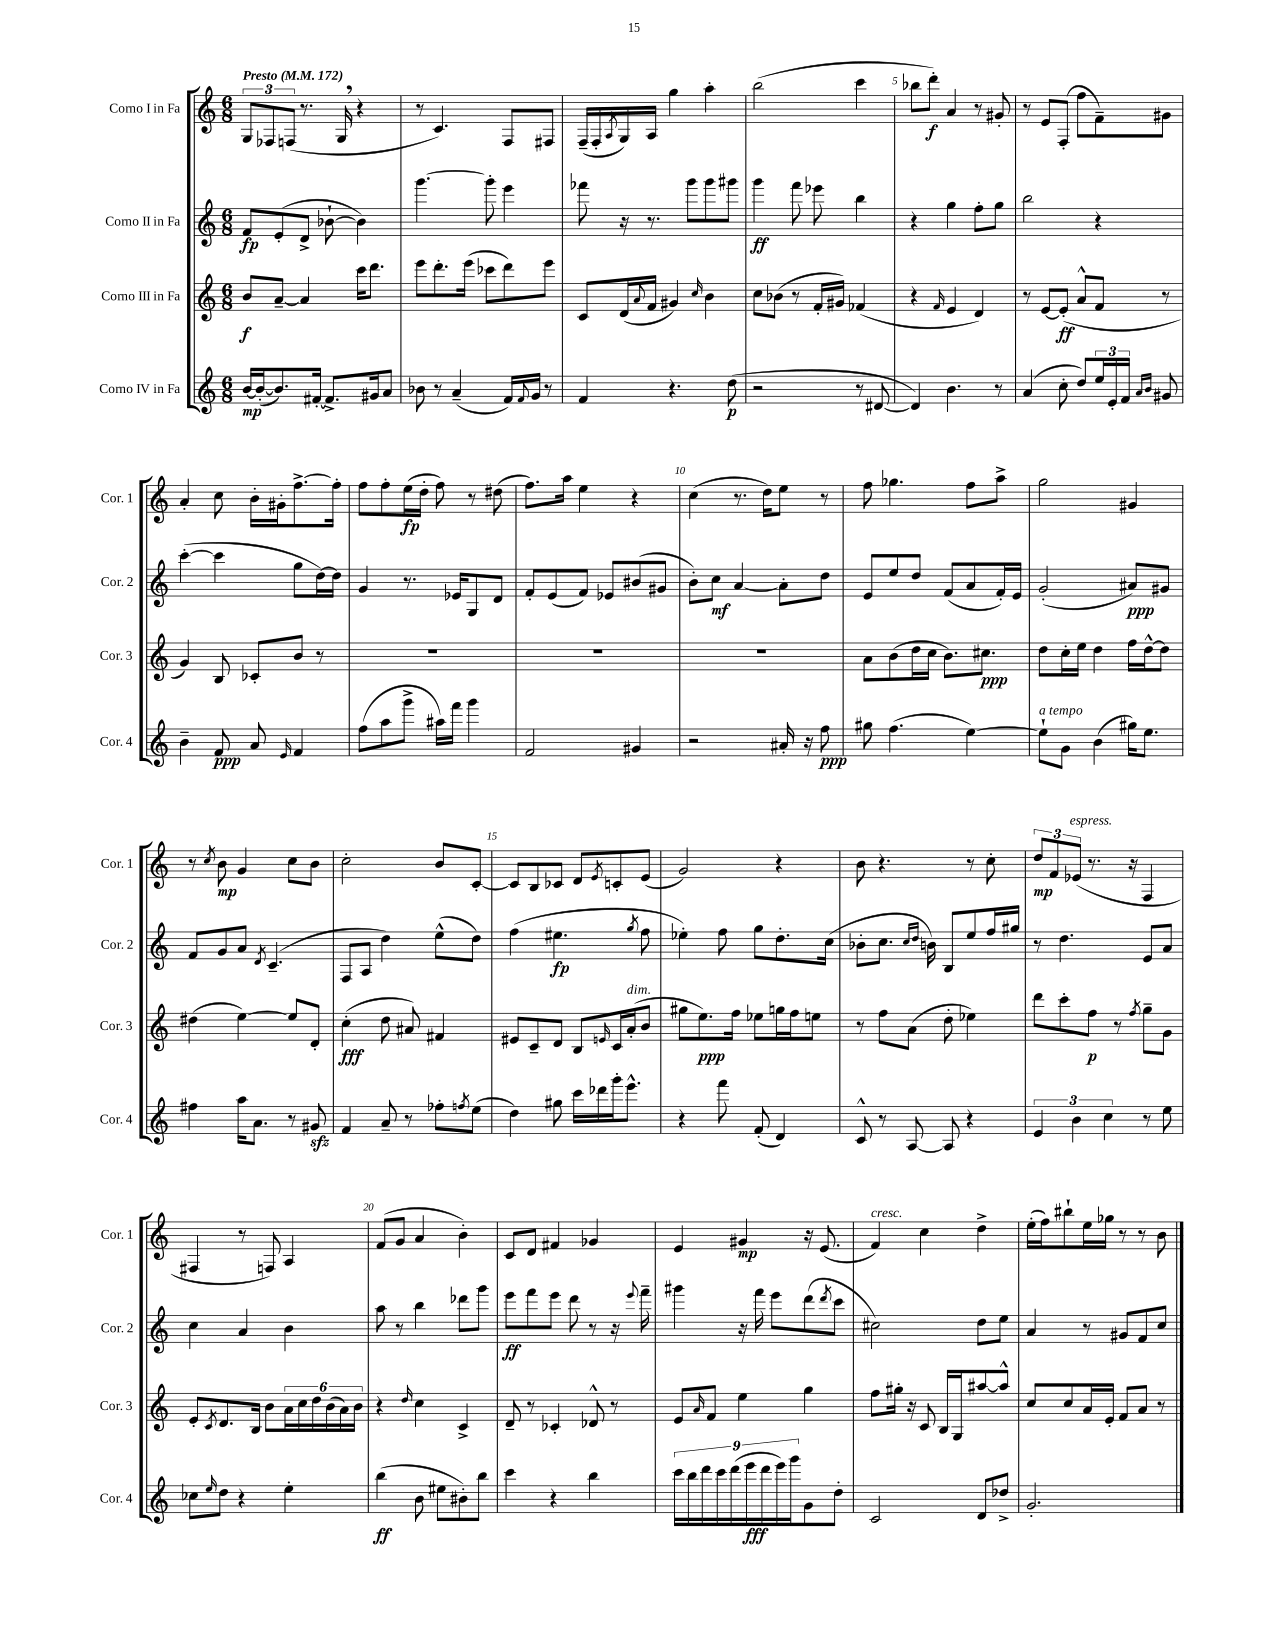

**kern	**kern	**kern	**kern
*staff4	*staff3	*staff2	*staff1
*clefG2	*clefG2	*clefG2	*clefG2
*k[]	*k[]	*k[]	*k[]
*M6/8	*M6/8	*M6/8	*M6/8
*MM172	*MM172	*MM172	*MM172
[16b	8b	8f	12G
(16b'_	.	.	.
.	.	.	12F-
8.b])	[8a~	(8e'	.
.	.	.	(12F
.	4a]	8d^	8.r
[16f#'	.	.	.
8.f#^]	.	[8b-`	.
.	.	.	16G
.	16ccc	4b-])	4r
16g#	8.ddd	.	.
8a	.	.	.
=	=	=	=
8b-	8eee	[4.ggg	8r
8r	8.ddd'	.	4.c)
(4a~	.	.	.
.	(16eee	.	.
.	8ccc-	8ggg']	.
16f)	8ddd)	4eee	8F
8qqf	.	.	.
16g	.	.	.
8r	8eee	.	8F#
=	=	=	=
4f	8c	8fff-	(16F~
.	.	.	16F'
.	.	.	8qA
.	(16d	16r	16G)
.	8qqa	.	.
.	16f	8.r	16A
4.r	4g#)	.	4gg
.	.	8ggg	.
.	16qqcc	.	.
.	4b	8ggg	4aa'
(8dd	.	8ggg#	.
=	=	=	=
2r	8cc	4ggg	(2bb
.	(8b-	.	.
.	8r	8fff	.
.	16f'	8eee-	.
.	16g#)	.	.
8r	(4f-	4bb	4ccc
[8d#	.	.	.
=	=	=	=
4d#])	4r	4r	8bb-
.	.	.	8ddd')
.	16qqf	.	.
4.b	4e	4gg	4a
.	4d)	8ff'	8r
8r	.	8gg	8g#'
=	=	=	=
(4a	8r	2bb	8r
.	[8e	.	8e
8cc'	(8e']	.	(8F'
8dd)	8a^^	.	8ff
24ee	8f	4r	8f~)
24e'	.	.	.
24f	.	.	.
16qqa	.	.	.
16qqb	.	.	.
8g#	8r	.	8g#
=	=	=	=
4b~	4g)	([4ccc'	4a'
8f	8B	4ccc]	8cc
8a	8c-'	.	16b'
.	.	.	16g#'
16qqe	.	.	.
4f	8b	8gg	[8.ff^
.	8r	[16dd)	.
.	.	16dd]	16ff']
=	=	=	=
(8ff	2.r	4g	8ff
8aa	.	.	8ff'
8ggg^	.	8.r	(16ee
.	.	.	16dd'
16aa#)	.	.	8ff)
16fff	.	16e-	.
4ggg	.	8G	8r
.	.	8d	(8dd#
=	=	=	=
2f	2.r	8f'	8.ff)
.	.	(8e	.
.	.	.	16aa
.	.	8f)	4ee
.	.	8e-	.
4g#	.	(8b#	4r
.	.	8g#	.
=	=	=	=
2r	2.r	8b')	(4cc
.	.	8cc	.
.	.	[4a	8.r
.	.	.	16dd)
16a#'	.	8a']	8ee
16r	.	.	.
8ff	.	8dd	8r
=	=	=	=
8gg#	8a	8e	8ff
(4.ff	(8b	8ee	4.gg-
.	16dd	8dd	.
.	16cc	.	.
.	8.b)	(8f	.
[4ee)	.	8a	8ff
.	8.cc#	.	.
.	.	16f')	8aa^
.	.	16e	.
=	=	=	=
8ee`]	8dd	(2g'	2gg
8g	16cc'	.	.
.	16ee	.	.
(4b	4dd	.	.
16gg#)	16ff	8a#)	4g#
8.ee	[16dd^^	.	.
.	8dd]	8g#	.
=	=	=	=
4ff#	(4dd#	8f	8r
.	.	.	8qcc
.	.	8g	8b
16aa	[4ee)	8a	4g
8.a	.	.	.
.	.	8qd	.
.	.	(4.c~	.
8r	8ee]	.	8cc
8g#	8d'	.	8b
=	=	=	=
4f	(4cc'	8F	2cc'
.	.	8A	.
8a~	8dd	4dd)	.
8r	8a#)	.	.
8ff-'	4f#	(8ee^^	8b
8qff	.	.	.
(8ee	.	8dd)	[8c'
=	=	=	=
4dd)	8e#	(4ff	8c]
.	8c~	.	8B
8gg#	8d	4.ee#	8c-
16ccc	8B	.	8d
16ddd-	.	.	.
.	16qqe	.	8qe
16ggg'	16c	.	8c'
8.eee^^	(16a'	.	.
.	.	8qgg	.
.	8b	8ff	(8e
=	=	=	=
4r	8gg#	4ee-')	2g)
.	8.ee)	.	.
8fff	.	8ff	.
.	16ff	.	.
(8f'	8ee-	8gg	.
4d)	16gg	8.dd'	4r
.	16ff	.	.
.	8ee	.	.
.	.	(16cc	.
=	=	=	=
8c^^	8r	8b-'	8b
8r	8ff	8.cc	4.r
[8A	(8a	.	.
.	.	16qqcc	.
.	.	16qqdd	.
.	.	16b)	.
8A]	8dd'	8B	.
4r	4ee-)	8ee	8r
.	.	16ff	8cc'
.	.	16gg#	.
=	=	=	=
6e	8ddd	8r	12dd
.	.	.	12f
.	8ccc'	4.dd	.
6b	.	.	(12e-
.	8ff	.	8.r
6cc	.	.	.
.	8r	.	.
.	.	.	16r
.	8qff	.	.
8r	8gg~	8e	4F
8ee	8g	8a	.
=	=	=	=
8cc-	8e'	4cc	4F#
16qqee	8qc	.	.
8dd	8.d	.	.
4r	.	4a	8r
.	16B	.	.
.	8b	.	8F)
4ee'	24a	4b	4A
.	24cc	.	.
.	24dd	.	.
.	(24b	.	.
.	24a)	.	.
.	24b	.	.
=	=	=	=
(4bb	4r	8aa	(8f
.	.	8r	8g
.	16qqdd	.	.
8b	4cc	4bb	4a
8ee#	.	.	.
8b#')	4c^	8ddd-	4b')
8bb	.	8ggg	.
=	=	=	=
4ccc	8d~	8eee	8c
.	8r	8fff	8d
4r	4c-'	8eee	4f#
.	.	8ddd	.
4bb	8d-^^	8r	4g-
.	8r	16r	.
.	.	8qqeee	.
.	.	16fff~	.
=	=	=	=
18ccc	8e	4ggg#	4e
18bb	.	.	.
18ddd	.	.	.
.	16qqa	.	.
.	8f	.	.
18ccc	.	.	.
(18ddd	.	.	.
.	4ee	16r	4g#
18eee	.	.	.
.	.	16fff	.
18ddd	.	.	.
.	.	8eee	.
18eee)	.	.	.
18ggg	.	.	.
8g	4gg	(8ddd	16r
.	.	.	(8.e
.	.	8qddd	.
8dd'	.	8ccc	.
=	=	=	=
2c	8ff	2cc#)	4f)
.	16gg#'	.	.
.	16r	.	.
.	8c	.	4cc
.	16B	.	.
.	16G	.	.
8d	[8aa#	8dd	4dd^
8dd-^	8aa#^^]	8ee	.
=	=	=	=
2.g'	8cc	4a	(16ee'
.	.	.	16ff)
.	8cc	.	8bb#`
.	16a	8r	16ee
.	16e'	.	16gg-
.	8f	8g#	8r
.	8a	8f	8r
.	8r	8cc	8b
==	==	==	==
*-	*-	*-	*-
